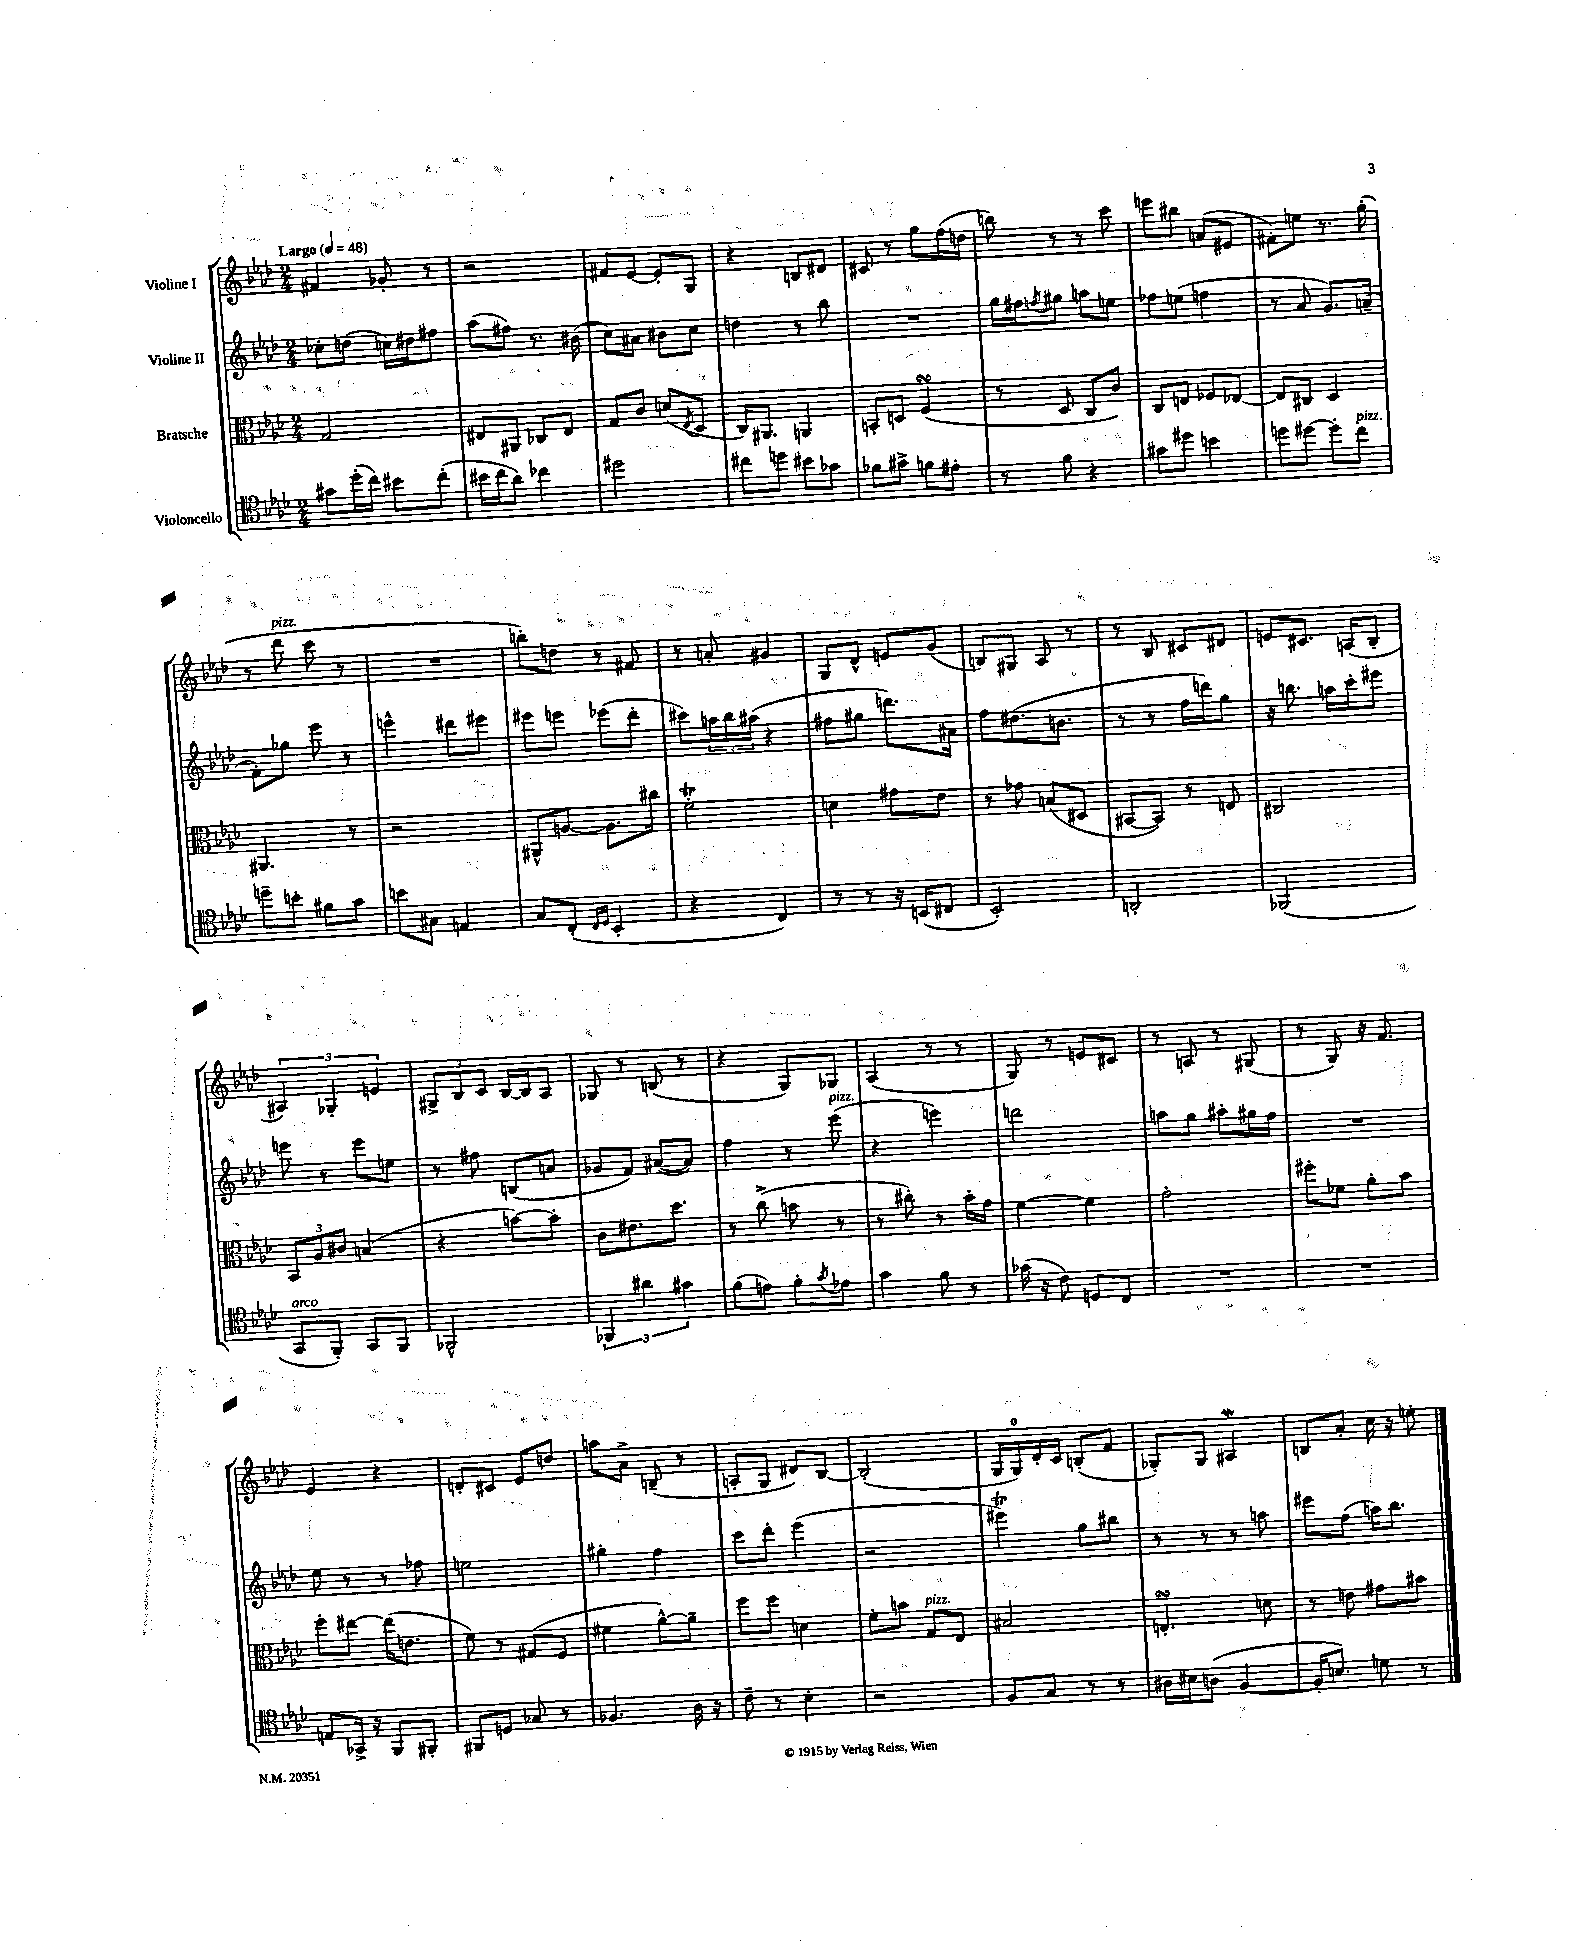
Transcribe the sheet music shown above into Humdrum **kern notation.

**kern	**kern	**kern	**kern
*part4	*part3	*part2	*part1
*staff4	*staff3	*staff2	*staff1
*I"Violoncello	*I"Bratsche	*I"Violine II	*I"Violine I
*clefC4	*clefC3	*clefG2	*clefG2
*k[b-e-a-d-]	*k[b-e-a-d-]	*k[b-e-a-d-]	*k[b-e-a-d-]
*M2/4	*M2/4	*M2/4	*M2/4
*MM48	*MM48	*MM48	*MM48
=1	=1	=1	=1
!	!	!	!LO:TX:a:B:t=Largo
8g#X\L	2G/	8cc-X'\L	4f#X/
(16dd-'\L	.	(8ddn\J	.
16cc\JJ)	.	.	.
8b#X\L	.	16ccn\LL)	8g-X'/
.	.	16dd#X\J	.
(8cc'\J	.	8ff#X\J	8r
=2	=2	=2	=2
16b#X\LL	8E#X/L	(8aa-\L	2r
16cc\J	.	.	.
8a-\J)	8AA#X/J	8ff#X\J)	.
4cc-X\	8C-X/L	8.r	.
.	8E#/J	.	.
.	.	(16b#X\	.
=3	=3	=3	=3
2dd#X\	8G/L	8cc\L)	8f#X/L
.	8c/J	8a#X\J	[8e-/J
.	(8dn/L	8b#X\L	8e-'/L]
.	8qE-/	.	.
.	8D-/J	8cc\J	8G/J
=4	=4	=4	=4
8cc#X\L	16C/KL)	4ddn\	4r
.	8.AA#X/J	.	.
8ddn\J	.	.	.
8b#X\L	4AAn/	8r	8Bn/L
8g-X\J	.	8bb-\	8d#X/J
=5	=5	=5	=5
8f-X\L	8BBn'/L	2r	8c#X/
8g#X^\J	8Dn/J	.	8r
8fn\L	(4FsSSS/	.	8gg\L
8e#X'\J	.	.	(16ff\L
.	.	.	16ddn\JJ
=6	=6	=6	=6
8r	8r	16gg\LL	8bbn\)
.	.	16ff#X\J	.
.	.	8qffn/	.
8f\	8D-/	8gg#X\J	8r
4r	8C/L	8aan\L	8r
.	8c/J)	8een\J	8ccc\
=7	=7	=7	=7
8g#X\L	8C/L	8ff-X\L	8eeen\L
8dd#X\J	8En/J	(8een\J	8bb#X\J
4bn\	8F-X/L	4ffn\	(8an/L
.	[8E-X/J	.	8e#X/J
=8	=8	=8	=8
8ddn\L	8E-/L]	8r	8f#X'\L)
[8dd#X\J	8C#X/J	8a-/	8een\J
8dd#'\L]	4D-/	8.g/L)	8.r
!LO:TX:a:i:t=pizz.	!	!	!
8cc\J	.	.	.
.	.	(16an~/Jk	(16gg'\
!!LO:LB:g=z
=9	=9	=9	=9
8ddn~\L	4.AA#X/	8f'\L)	8r
!	!	!	!LO:TX:a:i:t=pizz.
8bn'\J	.	8gg-X\J	8ddd-\
8f#X\L	.	8eee-\	8ccc\
8g\J	8r	8r	8r
=10	=10	=10	=10
8bn\L	2r	4eeen^^\	2r
8G#X\J	.	.	.
4En/	.	8ddd#X\L	.
.	.	8eee#X\J	.
=11	=11	=11	=11
8G/L	8AA#X^^/L	8eee#X\L	8bbn'\L)
(8C'/J	[8An/J	8eeen\J	8ddn\J
16qqC/LL	.	.	.
16qqD-/JJ	.	.	.
4BB-'/	8.A\L]	(8eee-X\L	8r
.	.	8ddd-'\J	8f#X/
.	16cc#X\Jk	.	.
=12	=12	=12	=12
4r	2fT'\	8ccc#X\L)	8r
.	.	24aan\L	8an'/
.	.	24bb-\	.
.	.	(24aa#X\JJ	.
4C/)	.	4r	4g#X/
=13	=13	=13	=13
8r	4dn\	8ff#X\L	8G/L
8r	.	8gg#X\J	8d-^^/J
16r	8g#X\L	8.dddn\L)	8en/L
(16BBn/KL	.	.	.
8C#X/J	8e-\J	.	(8g/J
.	.	16a#X\Jk	.
=14	=14	=14	=14
2BB-'/)	8r	8ff\L	8Bn/L)
.	8g-X\	(8.dd#X\	8G#X/J
.	(8Bn/L	.	8A-/
.	.	8.bn\J	.
.	8D#X/J	.	8r
=15	=15	=15	=15
2AAn'/	[8BB#X/L	8r	8r
.	8BB#/J])	8r	8B-/
.	8r	16ff\LL	8c#X/L
.	.	16dddn\J)	.
.	8En/	8gg\J	8d#X/J
=16	=16	=16	=16
(2FF-X/	2C#X/	16r	8en/L
.	.	8.bbn\	.
.	.	.	8.c#X/J
.	.	16aan\LL	.
.	.	16ccc'\J	(16An/KL
.	.	8eee#X\J	8B-'/J
!!LO:LB:g=z
=17	=17	=17	=17
!LO:TX:a:i:t=arco	!	!	!
8GG/L	12BB-/L	8eeen\	6A#X/)
.	12A-/	.	.
8FF'/J)	.	8r	.
.	12c#X/J	.	6G-X'/
8GG/L	(4Bn/	8eee\L	.
.	.	.	6en/
8FF/J	.	8een\J	.
=18	=18	=18	=18
2FF-X^^/	4r	8r	12G#X^/L
.	.	.	12B-/
.	.	8ff#X\	.
.	.	.	12c/J
.	[8bn\L)	(8Bn/L	[16B-/LL
.	.	.	16B-/J]
.	8b'\J]	8an/J	8A-/J
=19	=19	=19	=19
6FF-X/	8c\L	8g-X/L	8G-X/
.	8.e#X\	8f/J)	8r
6a#X\	.	.	.
.	.	([8a#X/L	(8Bn/
.	8.dd-\J	.	.
6g#X\	.	.	.
.	.	8a#/J])	8r
=20	=20	=20	=20
(8f\L	8r	4ff\	4r
8en\J)	(8cc^\	.	.
8f'\L	8bn\	8r	8G/L)
8qg/	.	.	.
!	!	!LO:TX:a:i:t=pizz.	!
8e-X\J	8r	(8eee-\	8G-X/J
=21	=21	=21	=21
4g\	8r	4r	(4A-/
.	8cc#X'\)	.	.
8f\	8r	4eeen\)	8r
8r	16b-'\LL	.	8r
.	16g\JJ	.	.
=22	=22	=22	=22
(16g-X\	[4f\	2dddn\	8G/)
16r	.	.	.
8c\)	.	.	8r
8Dn/L	4f\]	.	8en/L
8C/J	.	.	8c#X/J
=23	=23	=23	=23
2r	2g'\	8aan\L	8r
.	.	8gg\J	8An/
.	.	8aa#X'\L	8r
.	.	16gg#X\L	(8G#X/
.	.	16ff\JJ	.
=24	=24	=24	=24
2r	8ff#X'\L	2r	8r
.	8f-X\J	.	8G/)
.	8a-'\L	.	16r
.	.	.	8.f/
.	8b-\J	.	.
!!LO:LB:g=z
=25	=25	=25	=25
8En/L	8ff'\L	8ee-\	4e-/
16GG-X^/Jk	[8ee#X\J	8r	.
16r	.	.	.
8FF/L	(16ee#\KL]	8r	4r
.	8.en\J	.	.
8FF#X'/J	.	8ff-X\	.
=26	=26	=26	=26
8FF#X/L	8f\)	2een\	8dn'/L
8Dn/J	8r	.	8c#X/J
8G-X/	(8G#X/L	.	8e-/L
8r	8F/J	.	8ddn/J
=27	=27	=27	=27
4.F-X/	4f#X\	4gg#X'\	8aan\L
.	.	.	8a-^\J
.	[8a-^^\L)	4ff\	(8Bn~/
16A-\	8a-~\J]	.	8r
16r	.	.	.
=28	=28	=28	=28
8c~\	8ff\L	8ccc\L	8An'/L
8r	8ff\J	8ddd-'\J	8G/J
4B-'\	4dn\	(4eee-\	8d#X/L)
.	.	.	[8B-/J
=29	=29	=29	=29
2r	8f'\L	2r	(2B-'/]
.	8bn\J	.	.
!	!LO:TX:a:i:t=pizz.	!	!
.	8G/L	.	.
.	8E-/J	.	.
=30	=30	=30	=30
8F/L	2B#X/	4eee#Xt\)	16G/LL
.	.	.	16G/)
8G/J	.	.	16d-'/
.	.	.	16c/JJ
8r	.	8gg\L	(8Bn'/L
8r	.	8bb#X\J	8f/J
=31	=31	=31	=31
16A#X\LL	4.EnsSsS'/	8r	8G-X'/L)
16B#X\J	.	.	.
(8An\J	.	8r	8G-/J
[4F/	.	8r	4A#XW/
.	8dn\	8aan\	.
=32	=32	=32	=32
16F'/KL]	8r	8eee#X\L	8Bn/L
8.Bn/J)	.	.	.
.	8en\	(8ff\J	8a-'/J
8dn\	8g#X\L	16aan\KL)	16cc\
.	.	8.bb-\J	16r
8r	8b#X\J	.	8een'\
==	==	==	==
*-	*-	*-	*-
